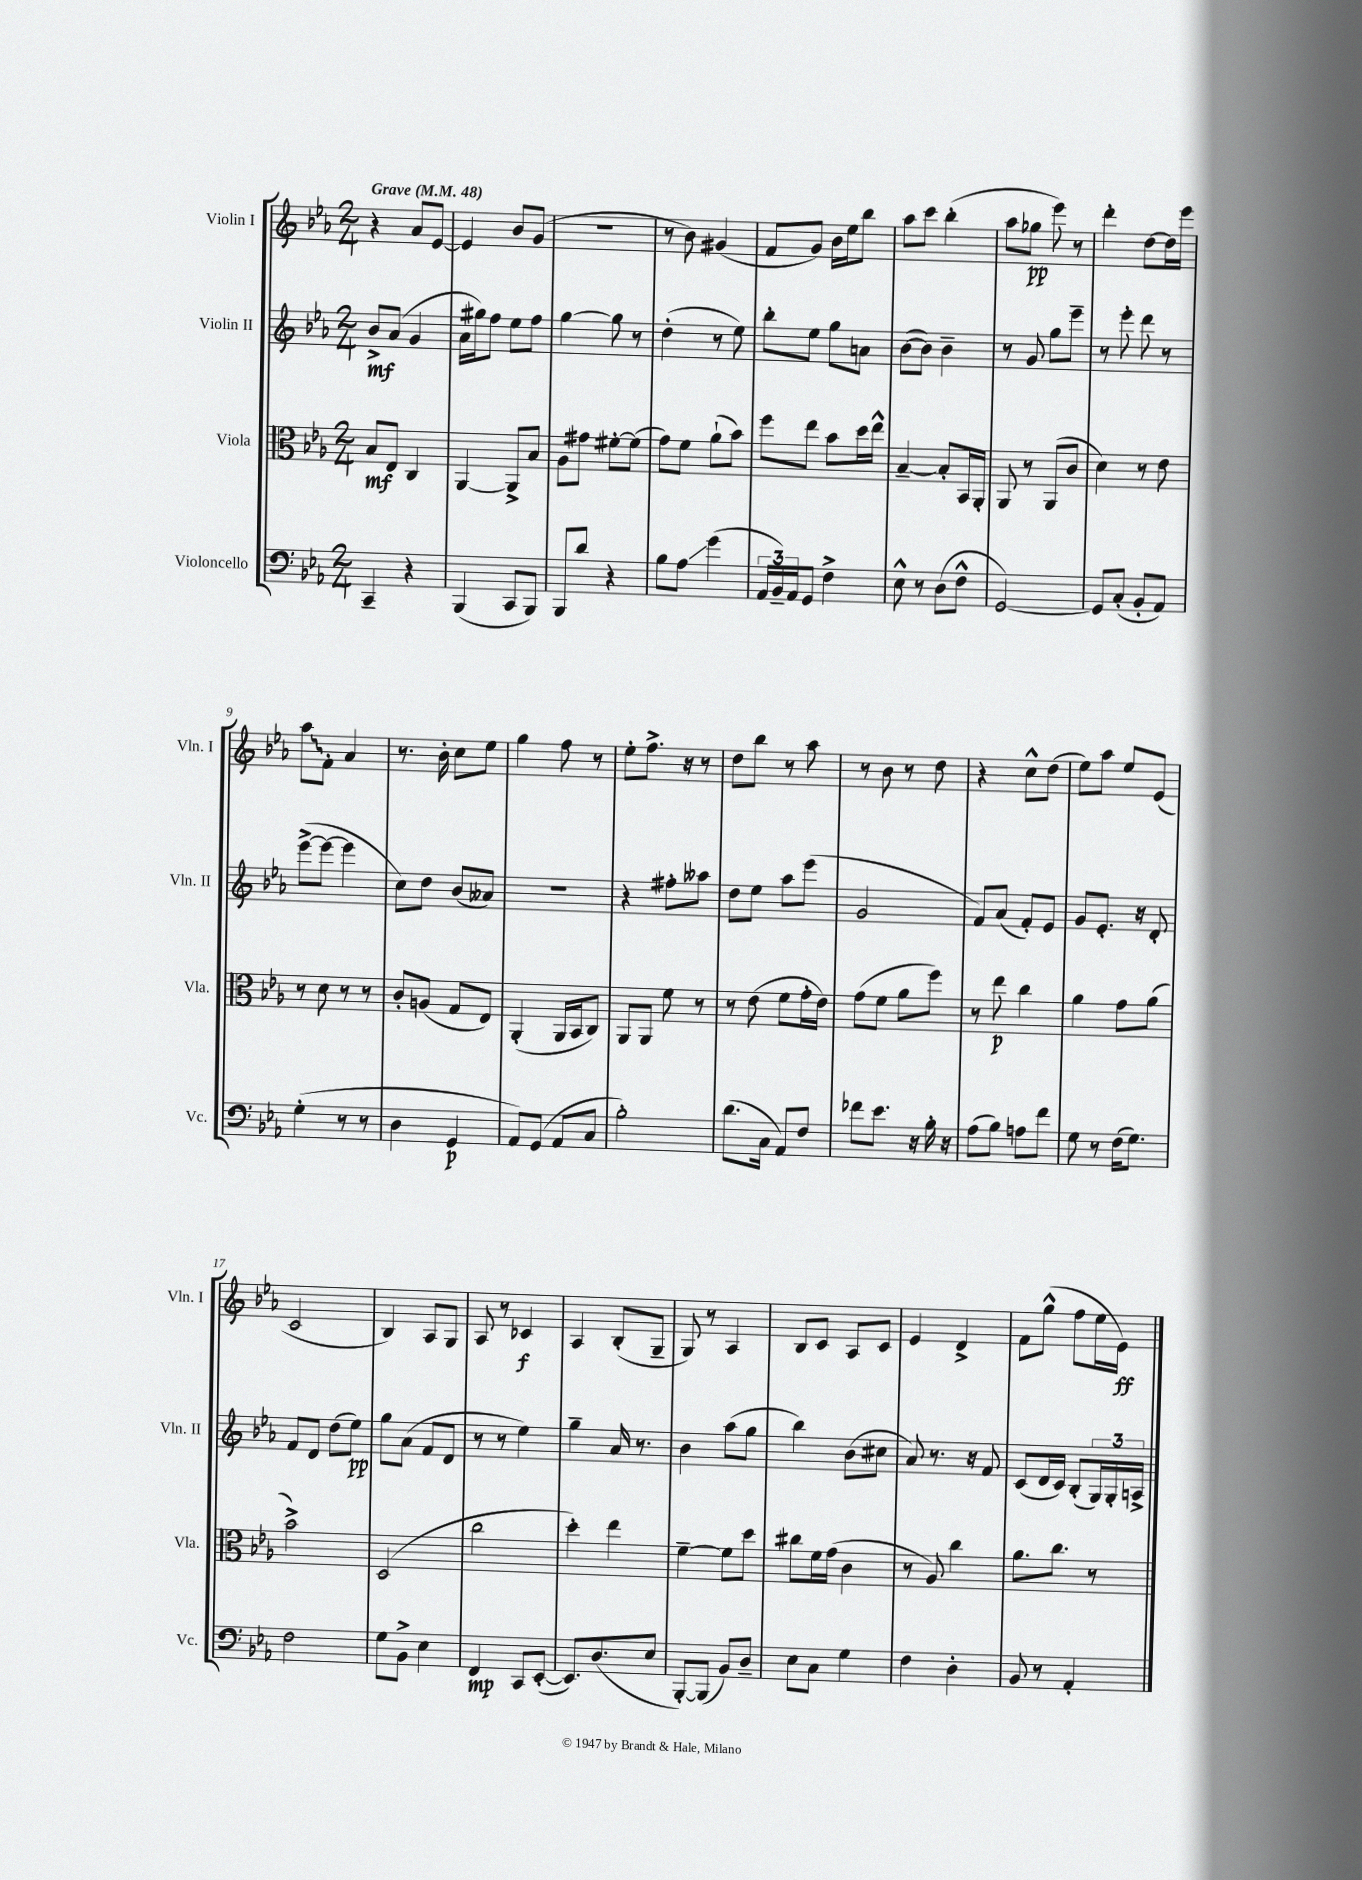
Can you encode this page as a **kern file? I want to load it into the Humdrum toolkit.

**kern	**kern	**kern	**kern
*staff4	*staff3	*staff2	*staff1
*clefF4	*clefC3	*clefG2	*clefG2
*k[b-e-a-]	*k[b-e-a-]	*k[b-e-a-]	*k[b-e-a-]
*M2/4	*M2/4	*M2/4	*M2/4
*MM48	*MM48	*MM48	*MM48
4CC~	8B-	8b-^	4r
.	8E-	(8a-	.
4r	4C	4g	8a-
.	.	.	[8e-
=	=	=	=
(4BBB-	[4AA-	16a-	4e-]
.	.	16gg#)	.
.	.	8ff	.
8CC	8AA-^]	8ee-	8b-
8BBB-)	8B-	8ff	(8g
=	=	=	=
8BBB-	8A-	[4gg	2r
8d	8g#	.	.
4r	[8f#'	8gg]	.
.	(8f#]	8r	.
=	=	=	=
8B-	8g)	(4dd'	8r
8A-	8f	.	8b-)
(4g	(8a-`	8r	(4g#
.	8b-)	8ee-)	.
=	=	=	=
24AA-	8ff	8bb-'	8f
24BB-~)	.	.	.
24AA-	.	.	.
8GG	8ee-	8ee-	8g)
4F^	8b-	8gg	16b-
.	.	.	16ee-
.	16dd	8a	8bb-
.	16ee-^^	.	.
=	=	=	=
8E-^^	[4B-~	([8b-	8aa-
8r	.	8b-])	8ccc
(8D	8B-']	4b-~	(4bb-'
8F^^	16BB-	.	.
.	16AA-'	.	.
=	=	=	=
[2GG)	8AA-	8r	8aa-
.	8r	8g	8gg-
.	(8AA-	8gg	8eee-)
.	8c	8eee-~	8r
=	=	=	=
8GG]	4d)	8r	4ddd'
(8C'	.	8eee-'	.
8BB-'	8r	8ddd	[8dd
8AA-)	8e-	8r	16dd]
.	.	.	16eee-
=	=	=	=
(4G'	8r	([8eee-^	8aa-
.	8d	8eee-_	8f'
8r	8r	4eee-]	4a-
8r	8r	.	.
=	=	=	=
4D	8c'	8cc)	8.r
.	(8A	8dd	.
.	.	.	16b-'
4GG	8G	(8b-	8cc
.	8E-)	8a--)	8ee-
=	=	=	=
8AA-)	(4AA-'	2r	4gg
(8GG	.	.	.
8AA-	16AA-	.	8ff
.	16BB-	.	.
8C	8C)	.	8r
=	=	=	=
2B-')	8AA-	4r	8ee-'
.	8AA-	.	8.ff^
.	8f	8ff#'	.
.	.	.	16r
.	8r	8aa--	8r
=	=	=	=
(8.d	8r	8dd	8dd
.	(8e-	8ee-	8bb-
16C	.	.	.
8AA-)	8f	8aa-	8r
8F	16g'	(8eee-	8aa-
.	16e-)	.	.
=	=	=	=
8f-	(8g	2g	8r
8.e-	8f	.	8b-
.	8a-	.	8r
16r	.	.	.
16B-'	8ff)	.	8dd
16r	.	.	.
=	=	=	=
(8A-	8r	8f)	4r
8B-)	8ee-	(8a-	.
8A	4cc	8f')	8cc^^
8f	.	8e-	(8dd
=	=	=	=
8G	4a-	8g	8ee-)
8r	.	8.e-'	8aa-
(16F	8g	.	8ee-
8.G)	.	16r	.
.	(8a-	8d'	(8e-
=	=	=	=
2F	2b-^)	8f	2c
.	.	8d	.
.	.	(8dd	.
.	.	8ee-)	.
=	=	=	=
8G	(2D	8gg	4B-)
8BB-^	.	(8a-	.
4E-	.	8f	8A-
.	.	8d	8G
=	=	=	=
4FF	2cc	8r	8A-
.	.	8r	8r
8CC	.	4ee-)	4c-
([8EE-'	.	.	.
=	=	=	=
8.EE-])	4dd')	4gg~	4A-
(8.D	.	.	.
.	4ee-	16a-	(8B-'
.	.	8.r	.
8E-	.	.	8G~
=	=	=	=
[8BBB-')	[4f~	4b-	8G)
(8BBB-]	.	.	8r
8BB-)	8f]	(8aa-	4A-
8D~	8dd	8gg	.
=	=	=	=
8E-	8cc#	4bb-)	8B-
8C	16f	.	8c
.	(16g	.	.
4G	4c	(8b-	8A-
.	.	8cc#	8c
=	=	=	=
4F	8r	8a-)	4e-
.	8A-)	8.r	.
4D'	4cc	.	4d^
.	.	16r	.
.	.	8f	.
=	=	=	=
8BB-	8.a-	(8c	8f
8r	.	16d	(8gg^^
.	8.cc	16c)	.
4AA-'	.	(8B-'	8ff
.	8r	24G)	16ee-
.	.	24G'	.
.	.	.	16e-)
.	.	24A^	.
==	==	==	==
*-	*-	*-	*-
